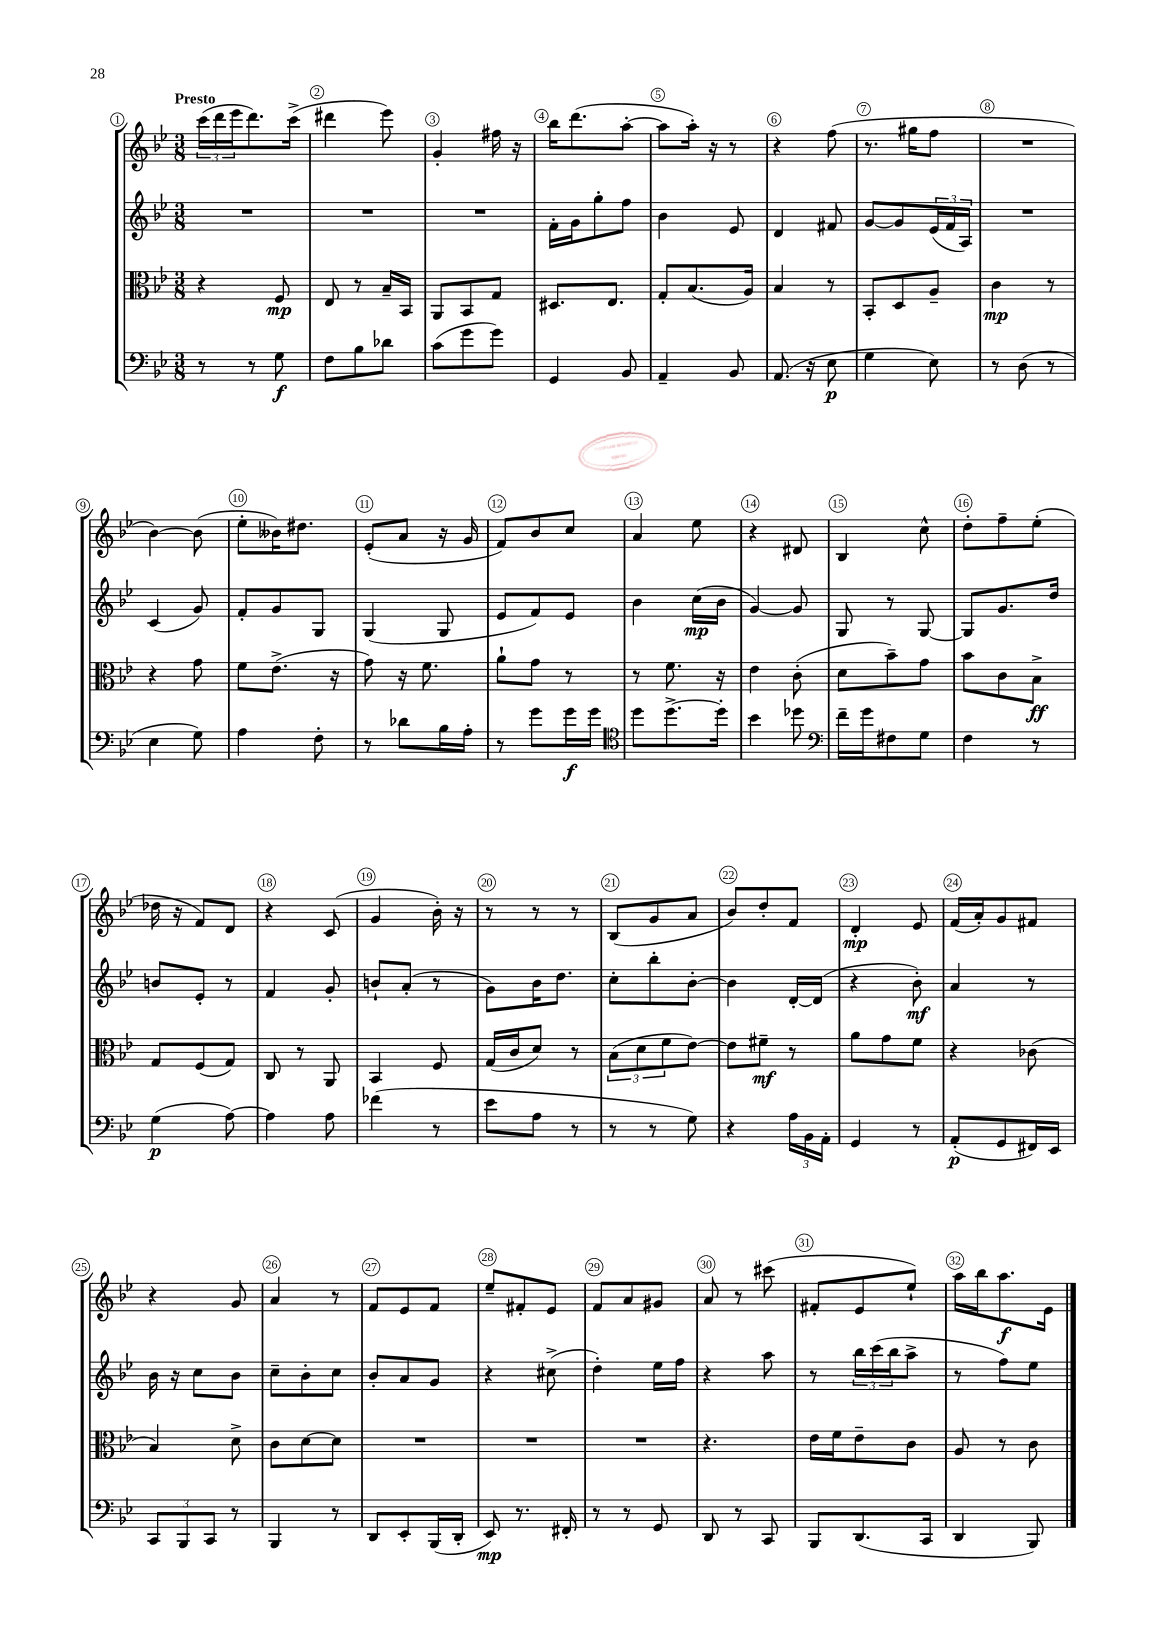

**kern	**kern	**kern	**kern
*staff4	*staff3	*staff2	*staff1
*clefF4	*clefC3	*clefG2	*clefG2
*k[b-e-]	*k[b-e-]	*k[b-e-]	*k[b-e-]
*M3/8	*M3/8	*M3/8	*M3/8
8r	4r	4.r	(24ccc\LL
.	.	.	24ddd\
.	.	.	24eee-\J
8r	.	.	8.ddd\)
8G\	8F/	.	.
.	.	.	(16ccc^\Jk
=	=	=	=
8F\L	8E-/	4.r	4ddd#\
8B-\	8r	.	.
8d-\J	16B-~/LL	.	8eee-\)
.	16BB-/JJ	.	.
=	=	=	=
(8c\L	8AA/L	4.r	4g'/
8g\	8BB-/	.	.
8g\J)	8G/J	.	16ff#\
.	.	.	16r
=	=	=	=
4GG/	8.D#/L	16f'\LL	16bb-\LK
.	.	16g\J	(8.ddd\
.	.	8gg'\	.
.	8.E-/J	.	.
8BB-/	.	8ff\J	[8aa'\J
=	=	=	=
4AA~/	8G'/L	4b-\	8aa\]L
.	(8.B-/	.	16aa'\Jk)
.	.	.	16r
8BB-/	.	8e-/	8r
.	16A/Jk)	.	.
=	=	=	=
(8.AA/	4B-/	4d/	4r
16r	.	.	.
8E-\	8r	8f#/	(8ff\
=	=	=	=
4G\	8BB-'/L	[8g/L	8.r
.	8D/	8g/]	.
.	.	.	16gg#\LK
8E-\)	8A~/J	(24e-/L	8ff\J
.	.	24f/	.
.	.	24A/JJ)	.
=	=	=	=
8r	4c\	4.r	4.r
(8D\	.	.	.
8r	8r	.	.
=	=	=	=
4E-\	4r	(4c/	[4b-\)
8G\)	8g\	8g/)	(8b-\]
=	=	=	=
4A\	8f\L	8f'/L	8ee-'\L
.	(8.e-^\J	8g/	16b--\K)
.	.	.	8.dd#\J
8F'\	.	8G/J	.
.	16r	.	.
=	=	=	=
8r	8g\)	(4G/	(8e-'/L
8d-\L	16r	.	8a/J
.	8.f\	.	.
16B-\L	.	8G/	16r
16A'\JJ	.	.	16g/
=	=	=	=
8r	8a`\L	8e-/L	8f/L)
8g\L	8g\J	8f/)	8b-/
16g\L	8r	8e-/J	8cc/J
16g\JJ	.	.	.
=	=	=	=
*clefC4	*	*	*
8dd\L	8r	4b-\	4a/
[8.dd^\	8.f\	.	.
.	.	(16cc\LL	8ee-\
16dd'\]Jk	16r	16b-\JJ	.
=	=	=	=
4b-\	4e-\	[4g/)	4r
8dd-\	(8c'\	8g/]	8d#/
=	=	=	=
*clefF4	*	*	*
16f~\LL	8d\L	8G/	4B-/
16g\J	.	.	.
8F#\	8b-~\)	8r	.
8G\J	8g\J	[8G/	8cc^^\
=	=	=	=
4F\	8b-\L	8G/]L	8dd'\L
.	8c\	8.g/	8ff~\
8r	8B-^\J	.	(8ee-'\J
.	.	16dd/Jk	.
=	=	=	=
(4G\	8G/L	8b/L	16dd-\
.	.	.	16r
.	(8F/	8e-'/J	8f/L)
[8A\)	8G/J)	8r	8d/J
=	=	=	=
4A\]	8C/	4f/	4r
.	8r	.	.
8A\	8AA/	8g'/	(8c/
=	=	=	=
(4f-\	4BB-/	8b`/L	4g/
.	.	(8a'/J	.
8r	8F/	8r	16b-'\)
.	.	.	16r
=	=	=	=
8e-\L	(16G/LL	8g\L)	8r
.	16c/J	.	.
8A\J	8d/J)	16b-\K	8r
.	.	8.dd\J	.
8r	8r	.	8r
=	=	=	=
8r	(12B-\L	8cc'\L	(8B-/L
.	12d\	.	.
8r	.	8bb-'\	8g/
.	12f\	.	.
8G\)	[8e-\J)	[8b-'\J	8a/J
=	=	=	=
4r	8e-\]L	4b-\]	8b-/L)
.	8f#~\J	.	8dd'/
24A\LL	8r	[16d'/LL	8f/J
24BB-\	.	.	.
.	.	(16d/]JJ	.
24AA'\JJ	.	.	.
=	=	=	=
4GG/	8a\L	4r	4d'/
.	8g\	.	.
8r	8f\J	8b-'\)	8e-/
=	=	=	=
(8AA'/L	4r	4a/	(16f/LL
.	.	.	16a'/J)
8GG/	.	.	8g/
16FF#/L)	(8c-\	8r	8f#/J
16EE-/JJ	.	.	.
=	=	=	=
12CC/L	4B-/)	16b-\	4r
.	.	16r	.
12BBB-/	.	.	.
.	.	8cc\L	.
12CC/J	.	.	.
8r	8d^\	8b-\J	8g/
=	=	=	=
4BBB-/	8c\L	8cc~\L	4a/
.	[8d\	8b-'\	.
8r	8d\]J	8cc\J	8r
=	=	=	=
8DD/L	4.r	8b-'/L	8f/L
8EE-'/	.	8a/	8e-/
(16BBB-/L	.	8g/J	8f/J
16DD'/JJ	.	.	.
=	=	=	=
8EE-/)	4.r	4r	8ee-~/L
8.r	.	.	8f#'/
.	.	(8cc#^\	8e-/J
16FF#'/	.	.	.
=	=	=	=
8r	4.r	4dd'\)	8f/L
8r	.	.	8a/
8GG/	.	16ee-\LL	8g#/J
.	.	16ff\JJ	.
=	=	=	=
8DD/	4.r	4r	8a/
8r	.	.	8r
8CC/	.	8aa\	(8ccc#\
=	=	=	=
8BBB-/L	16e-\LL	8r	8f#'/L
.	16f\J	.	.
(8.DD/	8e-~\	24bb-\LL	8e-/
.	.	(24ccc\	.
.	.	24bb-\J	.
.	8c\J	8aa^\J	8ee-`/J)
16CC/Jk	.	.	.
=	=	=	=
4DD/	8A/	8r	16aa\LL
.	.	.	16bb-\J
.	8r	8ff\L)	8.aa\
8BBB-/)	8c\	8ee-\J	.
.	.	.	16e-\Jk
==	==	==	==
*-	*-	*-	*-
